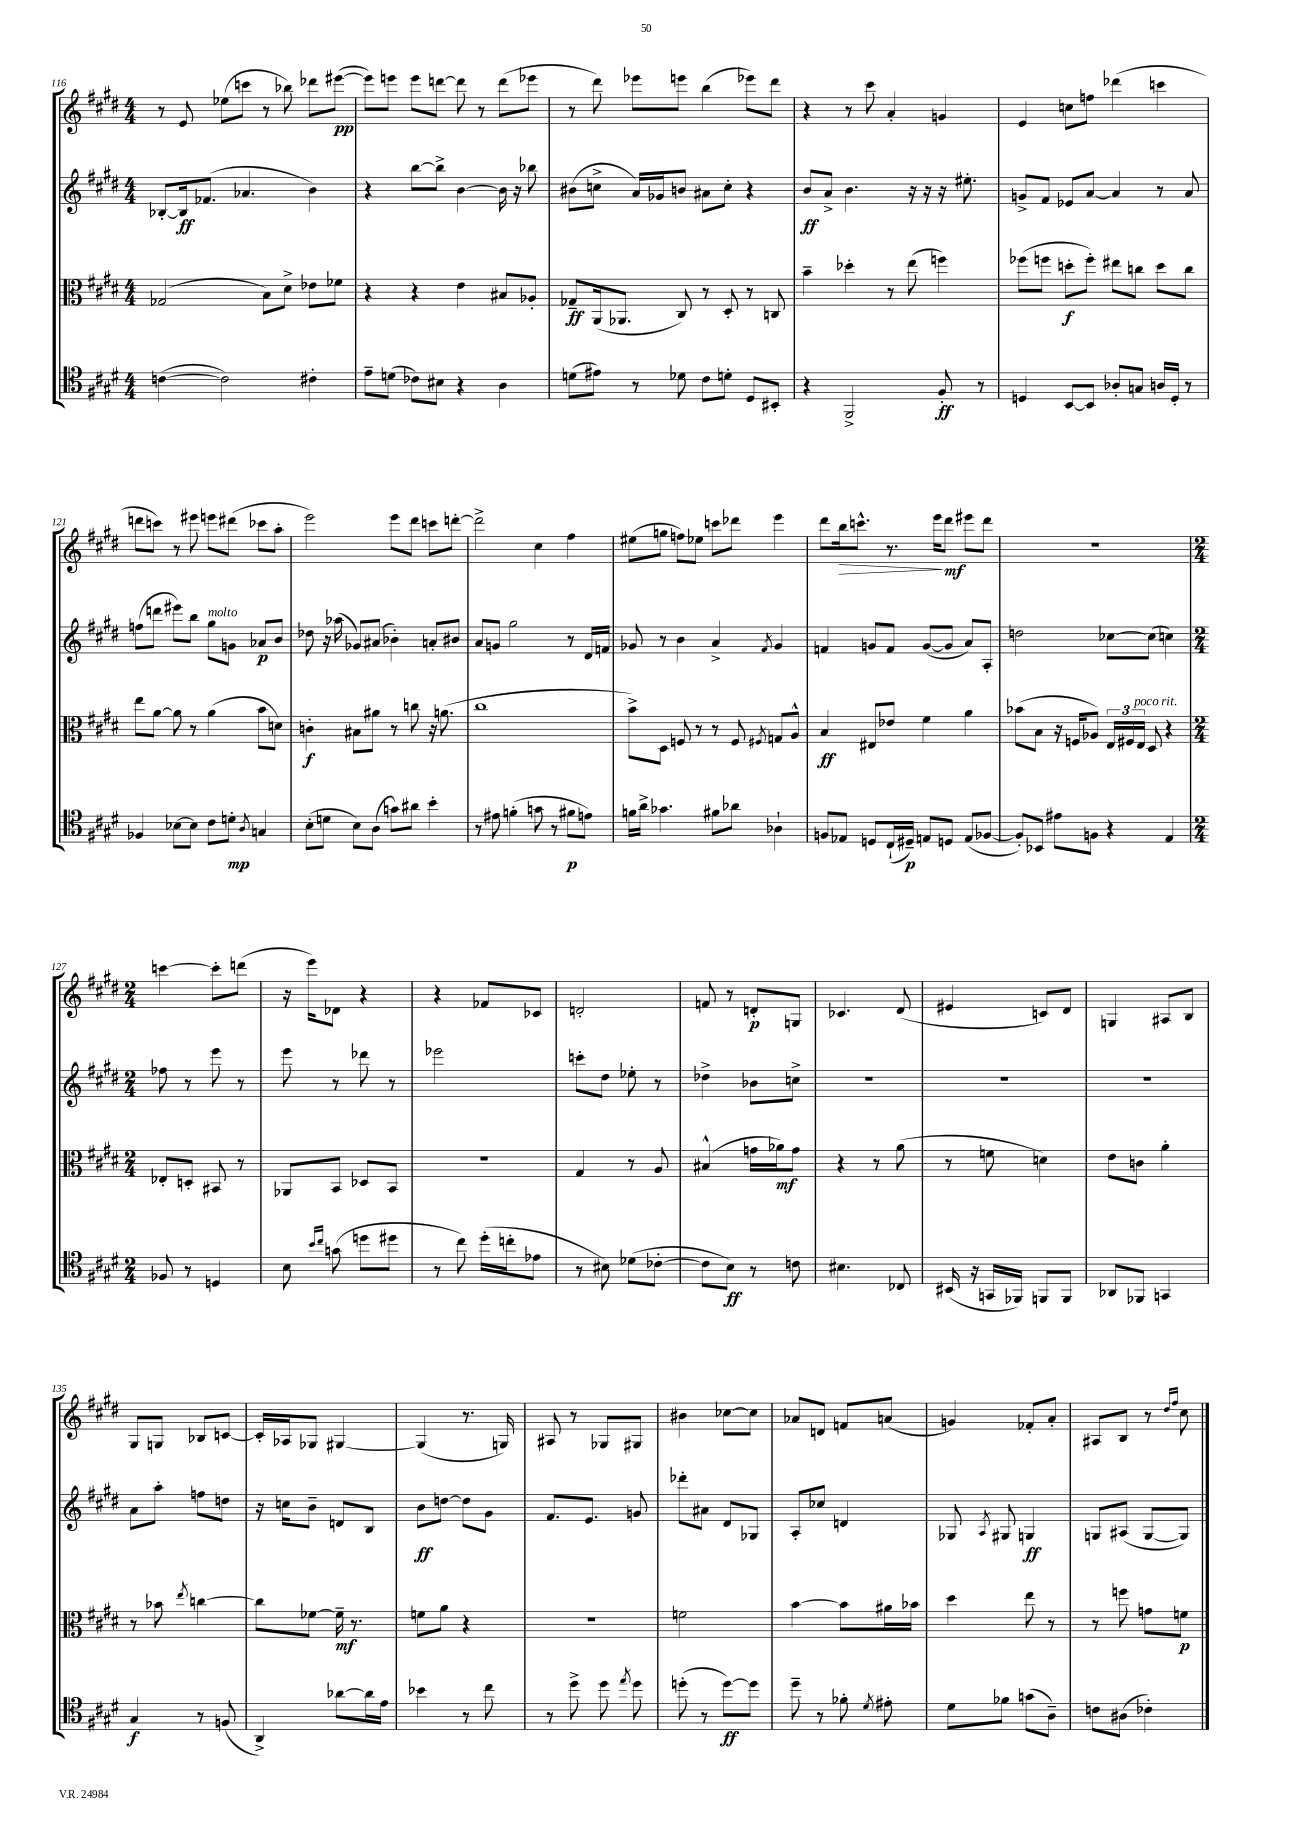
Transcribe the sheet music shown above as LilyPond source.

<<
\new StaffGroup <<
\new Staff = "s0" {
    \clef treble \key e \major \numericTimeSignature \time 4/4
    \autoBeamOff r8 e'8 ees''8[( c'''8] r8 bes''8) des'''8[ eis'''8]~\pp( |
    eis'''8[) e'''8] e'''8[ d'''8]~ d'''8 r8 d'''8[( ees'''8] |
    r8 dis'''8) ees'''8[ e'''8] b''4( ees'''8[) dis'''8] |
    r4 r8 cis'''8 a'4-. g'4 |
    e'4 c''8[ f''8] des'''4( c'''4 |
    d'''8[ c'''8]) r8 eis'''8 e'''8[ dis'''8]( ces'''8[ a''8]-. |
    e'''2) e'''8[ dis'''8] c'''8[ d'''8]~-. |
    d'''2-> cis''4 fis''4 |
    eis''8[( g''8] f''8[) ees''8] c'''8[ des'''8] e'''4 |
    dis'''8[ b''16\> c'''8.]-^ r8. e'''16[\! dis'''8]\mf eis'''8[ dis'''8] |
    r1 |
    \numericTimeSignature \time 2/4 c'''4~ c'''8[-. d'''8]( |
    r16 e'''16[) des'8] r4 |
    r4 fes'8[ ces'8] |
    d'2-. |
    f'8 r8 d'8[-.\p g8] |
    ces'4. dis'8( |
    eis'4 c'8[) dis'8] |
    g4 ais8[ b8] |
    gis8[ g8] bes8[ c'8]~ |
    c'16[-. aes16 ges8] gis4~ |
    gis4( r8. g16) |
    ais8 r8 ges8[ gis8] |
    bis'4 ces''8[~ ces''8] |
    aes'8[ d'8] f'8[ a'8]( |
    g'4) fes'8[-. a'8]-. |
    ais8[ b8] r8 \grace { dis''16[ fis''16] } cis''8 \bar "|." |
}
\new Staff = "s1" {
    \clef treble \key e \major \numericTimeSignature \time 4/4
    \autoBeamOff bes8[~-. bes16\ff fes'8.]( aes'4. b'4) |
    r4 b''8[~ b''8]-> b'4~ b'16 r16 bes''8 |
    bis'8[( c''8]-> a'16[) ges'16 b'8] ais'8[ c''8]-. r4 |
    b'8[\ff a'8]-> b'4. r16 r16 r16 eis''8.-. |
    g'8[-> fis'8] ees'8[ a'8]~ a'4 r8 a'8 |
    f''8[( d'''8] eis'''8[) b''8] gis''8[^\markup { \italic "molto" } g'8] aes'8[\p b'8] |
    des''8 r16 aes''16( ges'8[) ais'8]( bes'4-.) a'8[-. bis'8] |
    a'8[ g'8] gis''2 r8 dis'16[ f'16] |
    ges'8 r8 b'4 a'4-> \acciaccatura { fis'8 } ges'4 |
    f'4 g'8[ f'8] g'8[~( g'8] a'8[) a8]-. |
    d''2 ces''8[~ ces''8]( c''4) |
    \numericTimeSignature \time 2/4 fes''8 r8 e'''8 r8 |
    e'''8 r8 des'''8 r8 |
    ees'''2 |
    c'''8[-. dis''8] ees''8-. r8 |
    des''4-> bes'8[ c''8]-> |
    R2 |
    R2 |
    R2 |
    a'8[ a''8]-. f''8[ d''8] |
    r16 c''16[ b'8]-- d'8[ b8] |
    b'8[\ff d''8]~ d''8[ gis'8] |
    fis'8.[ e'8.] g'8 |
    des'''8[-. ais'8] dis'8[ ges8] |
    a8[-. ces''8] d'4 |
    ges8 \acciaccatura { a8 } gis8 g4\ff |
    g8[ ais8]( g8[~ g8]) \bar "|." |
}
\new Staff = "s2" {
    \clef alto \key e \major \numericTimeSignature \time 4/4
    \autoBeamOff ges2( b8[) dis'8]-> ees'8[ fes'8] |
    r4 r4 e'4 bis8[ aes8]-. |
    ges8[--\ff a,16( aes,8.] cis8) r8 dis8-. r8 c8 |
    b'4-- des''4-. r8 e''8( f''4) |
    fes''8[( f''8] d''8[-.\f f''8]-.) eis''8[ c''8] d''8[ c''8] |
    e''8[ a'8]~ a'8 r8 a'4( b'8[ d'8]) |
    c'4-.\f bis8[ ais'8] r8 c''8 r16 a'8.( |
    cis''1 |
    b'8[->) dis8] f8 r8 r8 f8 \acciaccatura { fis8 } g8[ a8]-^ |
    b4\ff eis8[ ees'8] fis'4 a'4 |
    bes'8[( b8] r16 f16[ aes8]) \tuplet 3/2 { e16[ fis16 e16]^\markup { \italic "poco rit." } } dis8 r4 |
    \numericTimeSignature \time 2/4 ees8[-. d8]-. bis,8 r8 |
    aes,8[ b,8] des8[ b,8] |
    r2 |
    gis4 r8 a8 |
    bis4-^( g'16[ aes'16\mf) g'8] |
    r4 r8 a'8( |
    r8 f'8 d'4) |
    e'8[ c'8] a'4-. |
    r8 bes'8 \acciaccatura { e''8 } c''4~ |
    c''8[ fes'8]~ fes'16--\mf r8. |
    f'8[ a'8] r4 |
    R2 |
    f'2 |
    b'4~ b'8[ ais'16 bes'16] |
    dis''4 e''8 r8 |
    r8 f''8 g'8[ f'8]\p \bar "|." |
}
\new Staff = "s3" {
    \clef tenor \key e \major \numericTimeSignature \time 4/4
    \autoBeamOff c'4~( c'2) cis'4-. |
    e'8[-- d'8]( ces'8[) bis8] r4 a4 |
    d'8[( eis'8]) r8 des'8 cis'8[ d'8]-. dis8[ bis,8]-. |
    r4 fis,2-> fis8-.\ff r8 |
    d4 b,8[~ b,8] aes8[-. g8] a16[ d16]-. r8 |
    fes4 bes8[~ bes8] cis'8[ d'8]-.\mp \acciaccatura { a8 } g4 |
    b8[-.( d'8] b8[) a8]( g'8[) ais'8] b'4-. |
    r8 eis'8 f'4-.( g'8 r8 fis'8[\p e'8]) |
    f'16[ a'16]-> ges'4. fis'8[ aes'8] aes4-! |
    f8[ ees8] d8[ cis16-!( dis16]--\p) e8[ d8] e8[( fes8]~ |
    fes8[-.) bes,8] eis'8[ f8] r4 e4 |
    \numericTimeSignature \time 2/4 fes8 r8 d4 |
    b8 \grace { b'16[ cis''16] } g'8( d''8[ dis''8] |
    r8 cis''8) dis''16[-.( c''16-. ees'8] |
    r8 bis8) des'8[( ces'8]~-. |
    ces'8[ b8]\ff) r8 c'8 |
    bis4. ces8 |
    bis,16( r16 g,16[ fes,16]) f,8[ f,8] |
    aes,8[ fes,8] g,4 |
    gis4\f r8 f8( |
    a,4->) aes'8[~ aes'16 e'16] |
    bes'4 r8 cis''8 |
    r8 dis''8-> dis''8 \acciaccatura { e''8 } dis''8 |
    d''8-.( r8 d''8[~\ff) d''8] |
    dis''8-- r8 fes'8-. \acciaccatura { dis'8 } eis'8-. |
    dis'8[ fes'8] g'8[( a8]--) |
    c'8[ ais8]( ces'4-.) \bar "|." |
}
>>
>>
\layout { \context { \Score currentBarNumber = #116 } }
